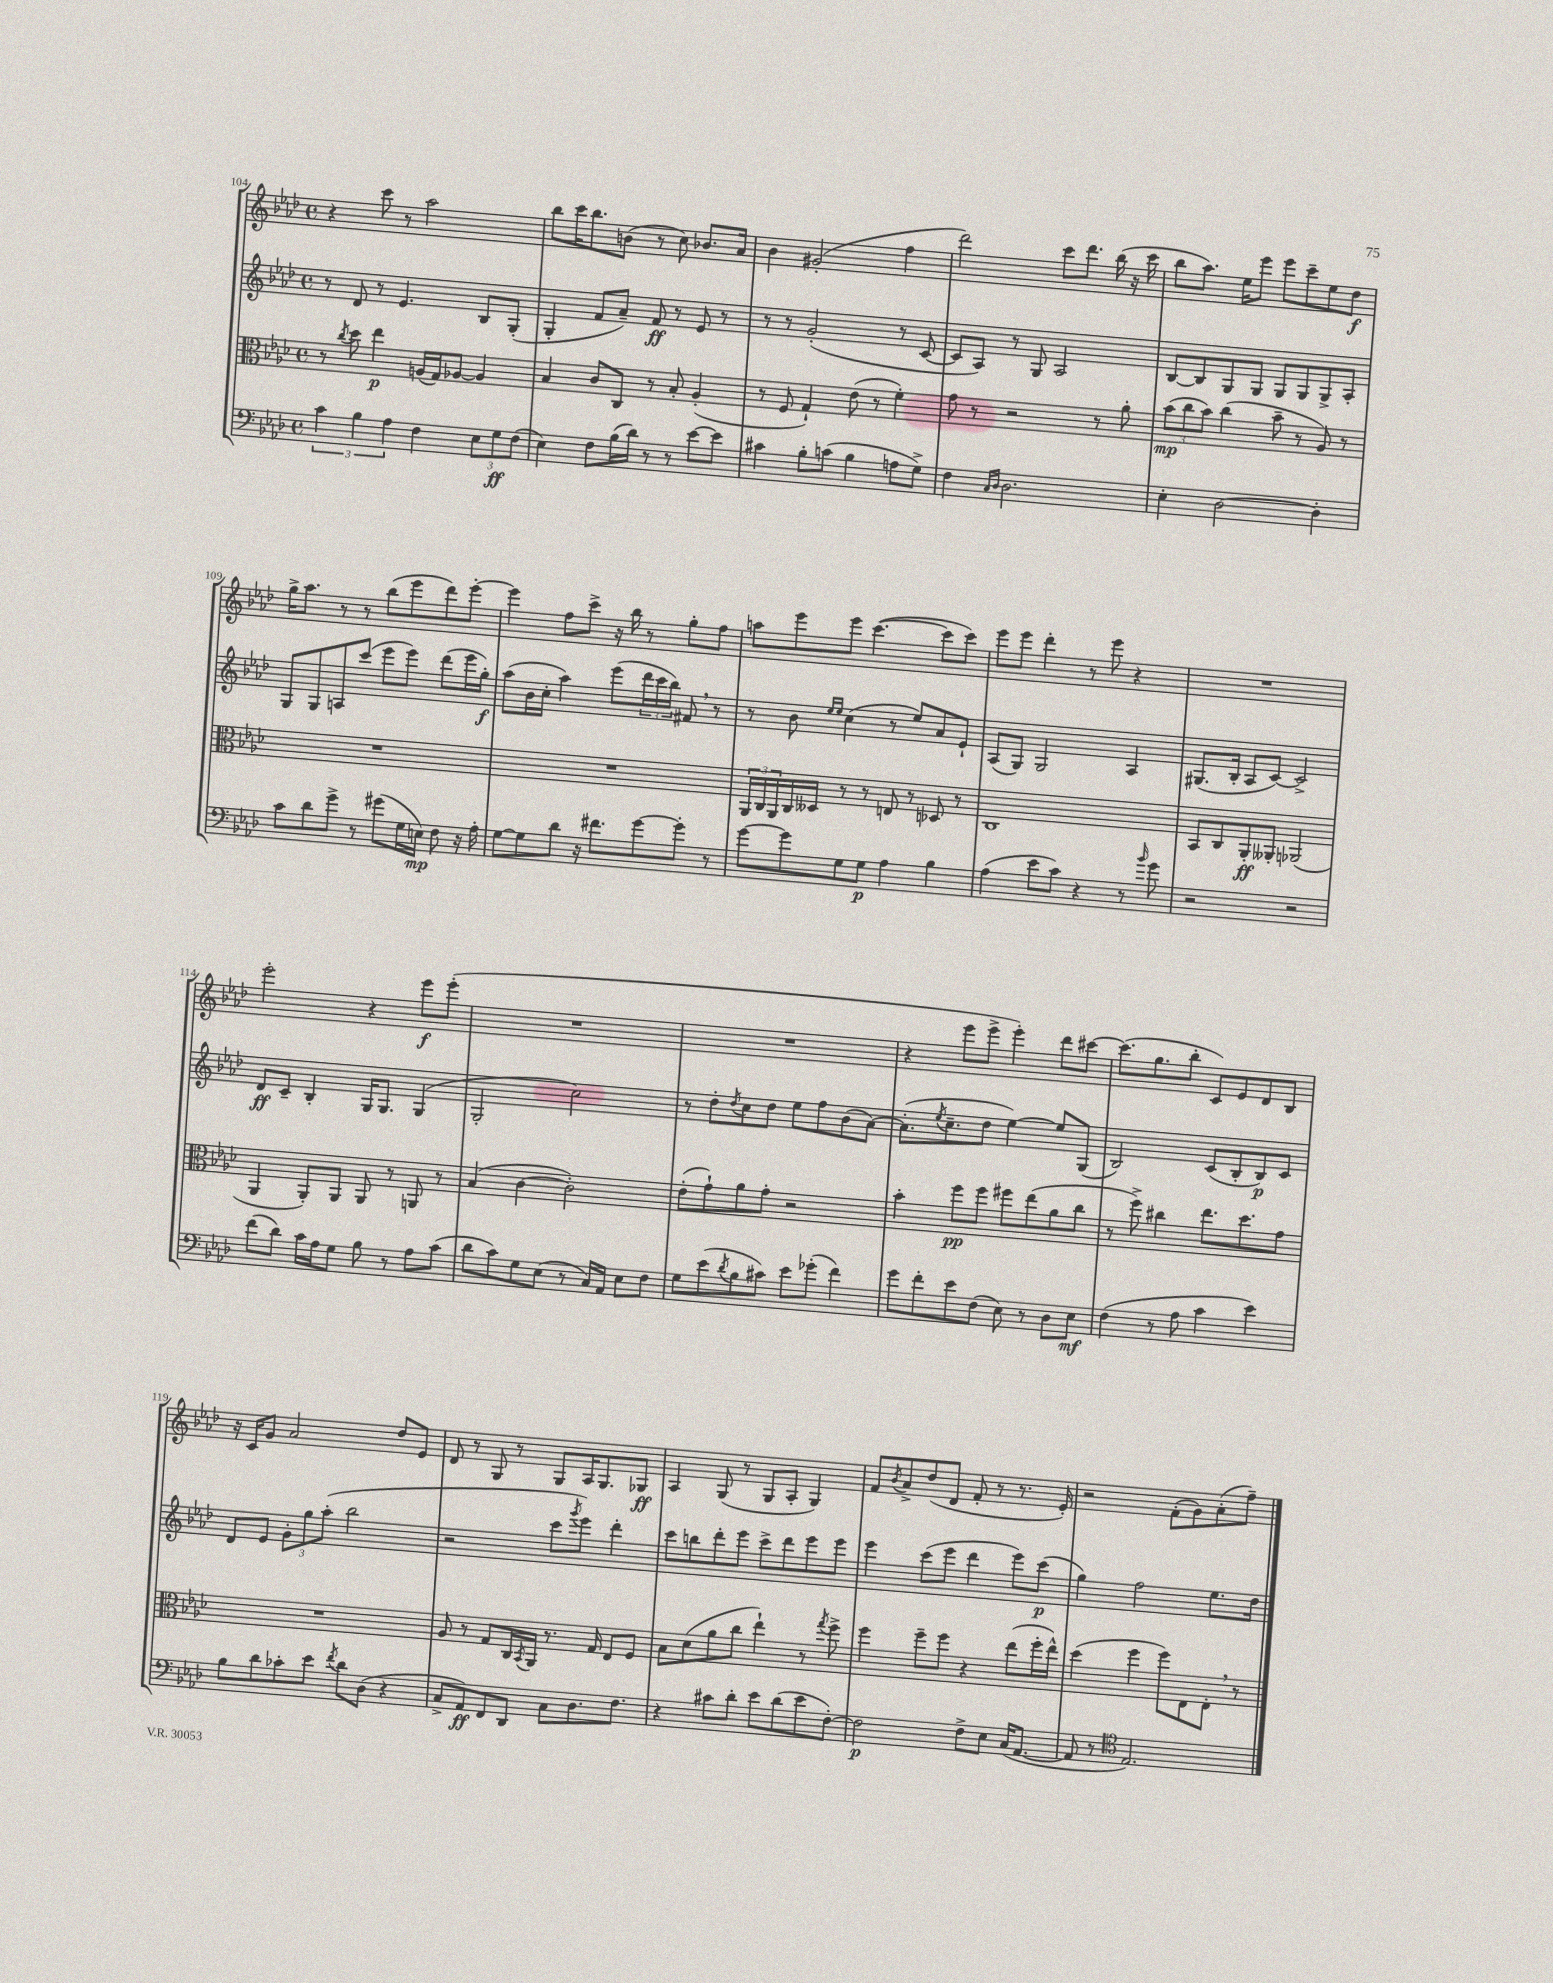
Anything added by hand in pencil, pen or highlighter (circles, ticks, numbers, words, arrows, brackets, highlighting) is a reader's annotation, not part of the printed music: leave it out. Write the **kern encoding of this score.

**kern	**kern	**kern	**kern
*staff4	*staff3	*staff2	*staff1
*clefF4	*clefC3	*clefG2	*clefG2
*k[b-e-a-d-]	*k[b-e-a-d-]	*k[b-e-a-d-]	*k[b-e-a-d-]
*M4/4	*M4/4	*M4/4	*M4/4
*met(c)	*met(c)	*met(c)	*met(c)
6c\	8r	8r	4r
.	8qcc/	.	.
.	8dd-\	8d-/	.
6B-\	.	.	.
.	4ee-\	8r	8ccc\
6A-\	.	.	.
.	.	4.e-/	8r
4F\	(16A/LL	.	2aa-\
.	16G/J)	.	.
.	[8A-/J	.	.
12E-\L	4A-/]	8B-/L	.
12G\	.	.	.
.	.	(8G'/J	.
(12F\J	.	.	.
=	=	=	=
4E-\)	4B-/	4G'/	8bb-\L
.	.	.	16ccc\K
.	.	.	8.bb-\
8F\L	8c/L	8f/L	.
(16B-\L	8C/J	8a-~/J)	(8b\J
16d-\JJ)	.	.	.
8r	8r	8f/	8r
8r	8B-'/	8r	8cc\)
[8e-\L	(4A-'/	8e-/	8.b-/L
8e-\]J	.	8r	.
.	.	.	16a-/Jk
=	=	=	=
4c#\	8r	8r	4b-\
.	8F/	8r	.
8B-'\L	4G`/)	(2g'/	(2g#'/
(8c\J	.	.	.
4B-\	(8e-\	.	.
.	8r	.	.
8A\L	4f'\)	8r	4ff\
8G^\J)	.	[8c/	.
=	=	=	=
4F\	8g\	8c/]L	2ddd-\)
.	8r	8A-/J)	.
16qqC/LL	.	.	.
16qqD-/JJ	.	.	.
2.D-\	2r	8r	.
.	.	8G/	.
.	.	2A-/	8ccc\L
.	.	.	8.ddd-\J
.	8r	.	.
.	.	.	(16bb-\
.	8a-'\	.	16r
.	.	.	16ccc\
=	=	=	=
4E-'\	(12b-\L	[8B-/L	8bb-\L
.	12cc\	.	.
.	.	8B-/]	8.aa-\J)
.	12b-\J)	.	.
[2D-\	(4cc\	8G/	.
.	.	.	16ee-\LK
.	.	8G/J	8eee-\J
.	8b-~\	8G/L	8eee-\L
.	8r	8G/	8ccc~\
4D-'\]	8A-/)	8G^/	8ee-\
.	8r	8A-'/J	8dd-\J
=	=	=	=
8c\L	1r	8G/L	16gg^\LK
.	.	.	8.aa-\J
8d-\	.	8G/	.
8g^\J	.	8A/	8r
8r	.	(8ccc/J	8r
(8g#\L	.	8eee-\L	(8bb-\L
16G\L	.	8eee-\J)	8eee-\
16E\JJ)	.	.	.
8F\	.	(8ddd-\L	8ddd-\)
16r	.	16eee-\L	[8eee-'\J
16A-'\	.	16gg'\JJ)	.
=	=	=	=
[8G\L	1r	(8aa-\L	4eee-\]
8G\]	.	16b-\L	.
.	.	16cc'\JJ	.
8d-\J	.	4aa-\)	8ff\L
16r	.	.	8ccc^\J
8.f#\L	.	.	.
.	.	(8eee-\L	16r
.	.	.	16bb-\
[8g\	.	24ddd-\L	8r
.	.	24ccc\	.
.	.	24bb-\JJ)	.
8g'\]J	.	8f#/	8gg'\L
8r	.	8r	8ff\J
=	=	=	=
[8g\L	24AA-/LL	8r	8aa\L
.	24C/	.	.
.	24AA-/	.	.
8g\]	16C/	8b-\	8eee-\
.	16D--/JJ	.	.
.	.	16qqee-/LL	.
.	.	16qqee-/JJ	.
8G\	8r	(4cc\	8eee-\J
8G\J	8r	.	([4.ccc\
4A-\	8E/	8r	.
.	8r	8ee-/L)	.
4B-\	8D-/	8a-/	8ccc\]L
.	8r	8e-`/J	8ccc\J)
=	=	=	=
(4A-\	1C	(8A-/L	8eee-\L
.	.	8G/J)	8eee-\J
8e-\L	.	2G/	4ddd-'\
8c\J)	.	.	.
4r	.	.	8r
.	.	.	8eee-\
8r	.	4A-/	4r
16qqb-/	.	.	.
8g\	.	.	.
=	=	=	=
2r	8BB-/L	(8.G#/L	1r
.	8C/	.	.
.	.	16B-'/Jk	.
.	8AA-'/	8A-/L	.
.	8AA--'/J	[8c/J)	.
2r	(2AA-/	2c^/]	.
=	=	=	=
(8f\L	4AA-/	8d-/L	2eee-'\
8d-\J)	.	8c~/J	.
16c\LL	8AA-'/L)	4B-'/	.
16A-\J	.	.	.
8G\J	8AA-/J	.	.
8B-\	8AA-/	16G/LK	4r
.	.	8.G/J	.
8r	8r	.	.
8A-\L	8AA/	(4G/	8eee-\L
(8c\J	8r	.	(8eee-'\J
=	=	=	=
8d-\L	(4B-/	2G'/	1r
8c\)	.	.	.
8G\	[4c\	.	.
(8E-\J	.	.	.
8r	2c'\])	2cc\)	.
16C/LL)	.	.	.
16AA-/JJ	.	.	.
8E-\L	.	.	.
8F\J	.	.	.
=	=	=	=
8G\L	(8e-'\L	8r	1r
(8e-\	8g`\)	8dd-'\L	.
8qd-/	.	8qdd-/	.
8B-\	8a-\	8cc\	.
8c#\J)	8g'\J	8dd-\J	.
8e-\L	2r	8ee-\L	.
(8g-'\J	.	8ff\	.
4f\)	.	(8b-\	.
.	.	[8a-\J)	.
=	=	=	=
8g\L	4b-'\	(8.a-'\]L	4r
8f'\	.	.	.
.	.	8qee-/	.
.	.	8.cc~\	.
8e-\	8ff\L	.	8eee-\L
(8F\J	8ff\J	8dd-\J	8eee-^\J
8E-\)	8ff#\L	[4ee-\)	4eee-'\)
8r	(8ee-\	.	.
8D-\L	8a-\	8ee-/]L	8ddd-\L
8E-\J	8cc\J	(8G/J	[8ccc#\J
=	=	=	=
(4F\	8r	2B-/)	(8.ccc#\]L
.	8ff^\)	.	.
.	.	.	8.gg\
8r	4cc#\	.	.
8A-\	.	.	8bb-'\J
4c\	8.ee-\L	(8c/L	8c/L)
.	.	8B-'/	8e-/
.	8.dd-\	.	.
4e-\)	.	8B-/)	8d-/
.	8g\J	8c/J	8B-/J
=	=	=	=
8B-\L	1r	8d-/L	16r
.	.	.	16c/LK
8d-\	.	8e-/J	8g/J
8c-'\	.	12g'\L	2a-/
.	.	12gg\	.
8e-\J	.	.	.
.	.	(12aa-'\J	.
8qf/	.	.	.
8d-\L	.	2bb-\	.
(8D-\J	.	.	.
4r	.	.	8dd-/L
.	.	.	8e-/J
=	=	=	=
8C^/L	8A-/	2r	8d-/
8AA-/)	8r	.	8r
8FF/	8G/L	.	8G/
8DD-/J	16C/L	.	8r
.	8qBB-/	.	.
.	16AA-/JJ	.	.
8C\L	8.r	8ccc\L	8G/L
.	.	8qggg/	.
8.D-\	.	8eee-\J)	16A-/K
.	16G/	.	8.G/
.	8E-/L	4ddd-'\	.
8.F\J	.	.	.
.	8F/J	.	8G-/J
=	=	=	=
4r	8B-\L	8ccc\L	4A-/
.	(8d-\	8bb\	.
8c#\L	8a-\	8ddd-'\	(8G/
8d-'\J	8cc\J	8eee-\J	8r
8e-\L	4ee-`\)	8ccc^\L	8G/L
(8d-\	.	8ddd-\	8A-'/J
8e-\	8r	8eee-\	4G/)
.	8qgg/	.	.
[8F'\J)	8ff^\	8eee-\J	.
=	=	=	=
2F\]	4ff\	4eee-\	8f/L
.	.	.	8qb-/
.	.	.	8a-^/
.	8ff~\L	(8ccc\L	(8dd-/
.	8ff\J	8eee-\J	8d-/J
8F^\L	4r	4ddd-\	8f'/
8E-\J	.	.	8r
(16C/LK	(8ee-\L	8eee-\L)	8.r
[8.AA-/J	.	.	.
.	16ff'\L	(8ccc\J	.
.	16ee-^^\JJ)	.	16e-'/)
=	=	=	=
8AA-/]	(4dd-\	4gg\)	2r
8r	.	.	.
*clefC4	*	*	*
2.E-/)	4ff\	2ff\	.
.	8ff\L)	.	(8f'\L
.	8E-\	.	8g\)
.	8E-'\J	8.ee-\L	(8a-'\
.	8r	.	8ff~\J)
.	.	16dd-\Jk	.
==	==	==	==
*-	*-	*-	*-
